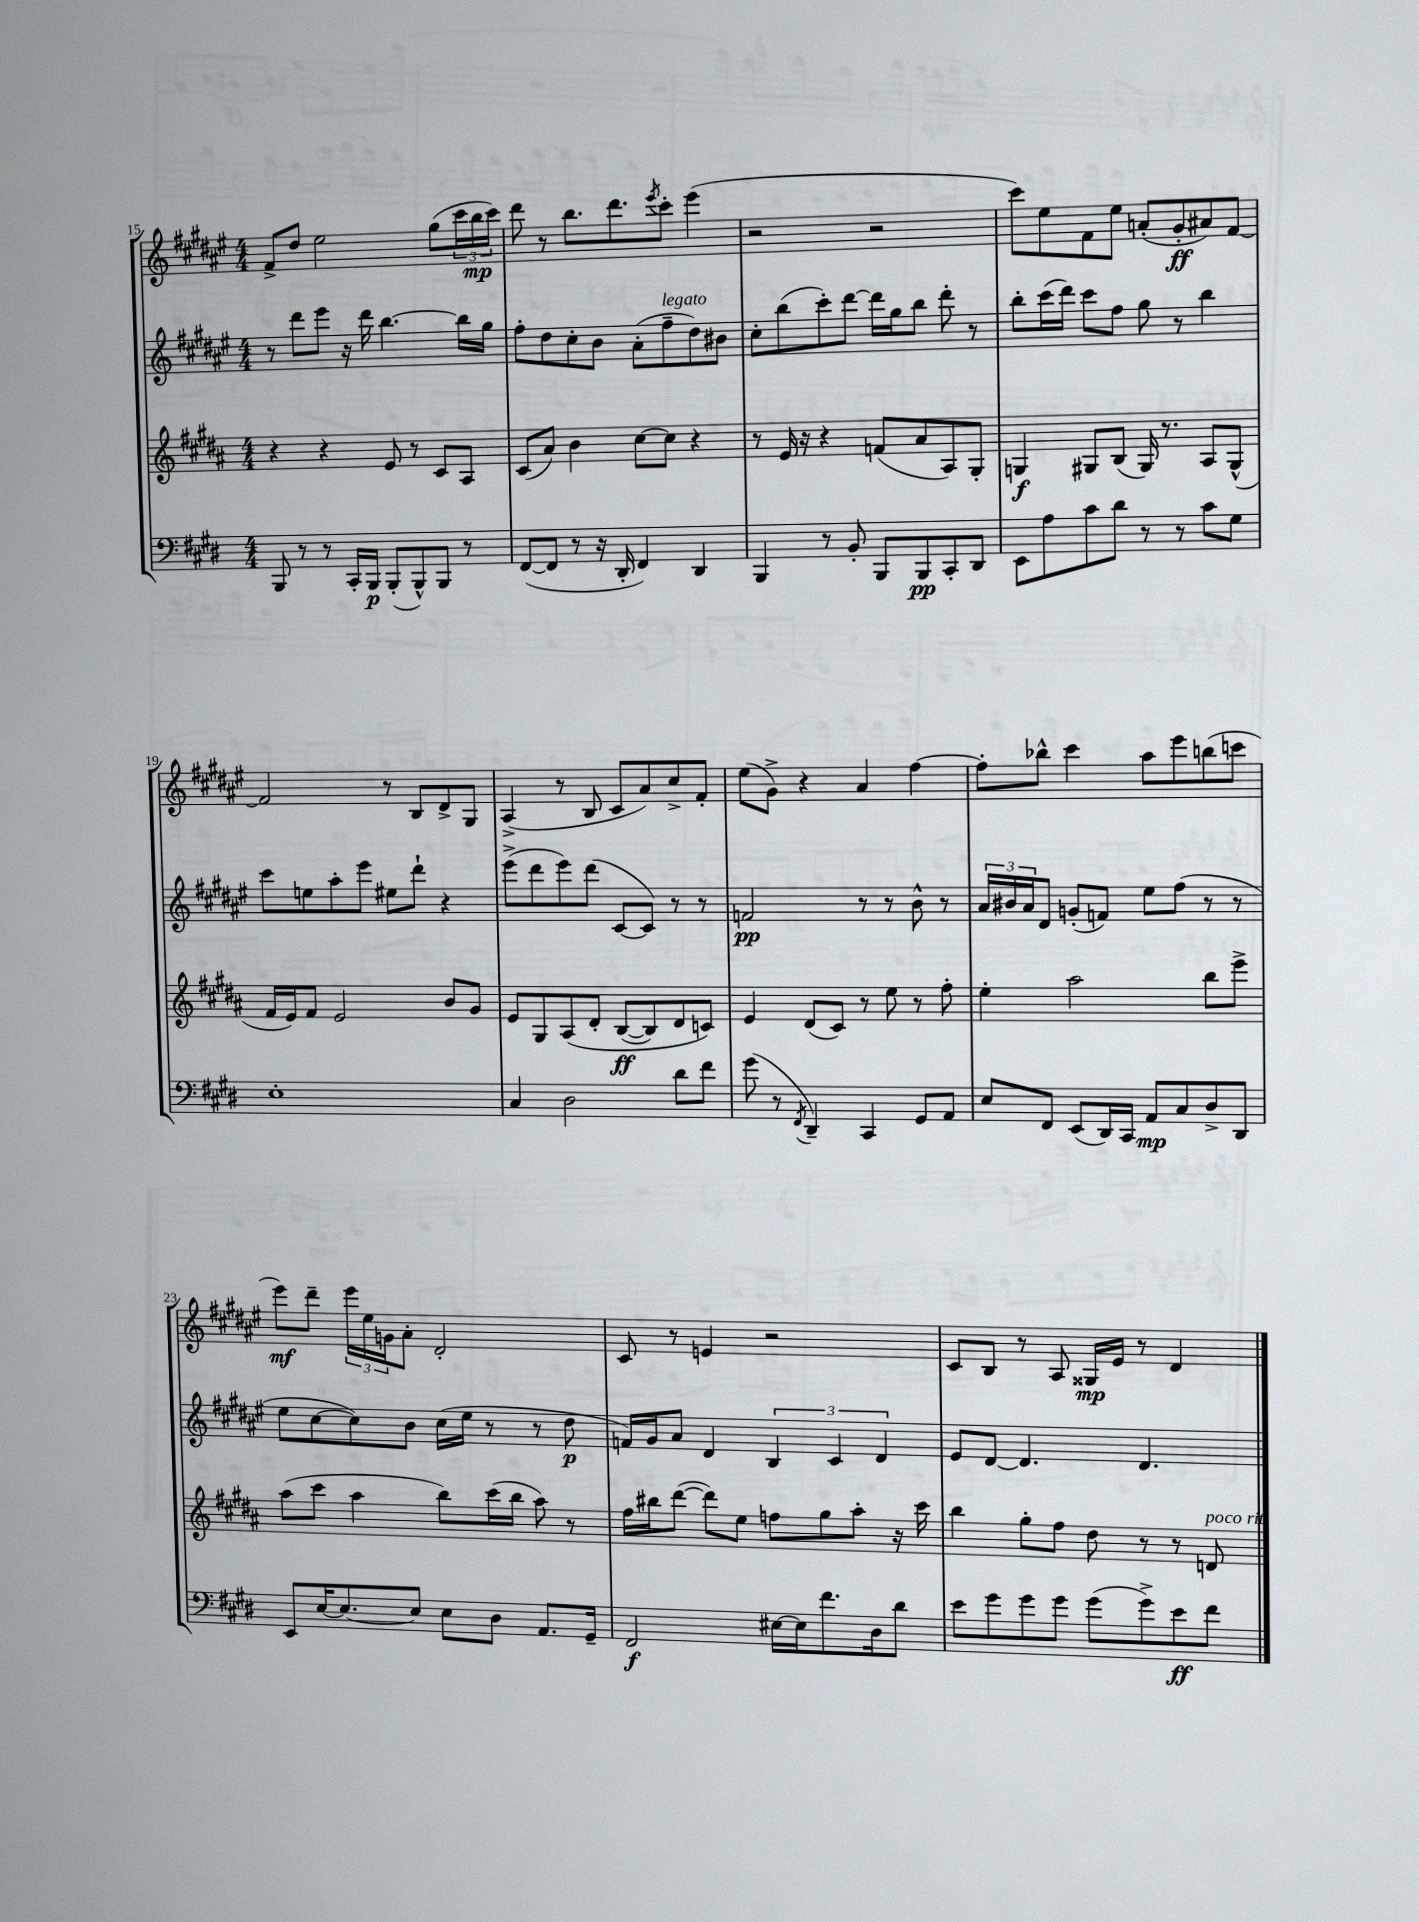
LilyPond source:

<<
\new StaffGroup <<
\new Staff = "s0" {
    \clef treble \key fis \major \numericTimeSignature \time 4/4
    fis'8-> dis''8 eis''2 gis''8( \tuplet 3/2 { cis'''16 b''16\mp cis'''16) } |
    dis'''8 r8 b''8. dis'''8. \acciaccatura { eis'''8 } cis'''8-. eis'''4( |
    r2 r2 |
    cis'''8) eis''8 fis'8 eis''8 a'8-.( gis'8-.\ff ais'8) fis'8~ |
    fis'2 r8 b8 dis'8-> gis8 |
    ais4->( r8 b8 cis'8 ais'8) cis''8-> fis'8-. |
    eis''8( gis'8->) r4 ais'4 fis''4~ |
    fis''8-. bes''8-^ cis'''4 ais''8 eis'''8 b''8( c'''8 |
    eis'''8\mf) dis'''8-- \tuplet 3/2 { eis'''16 eis''16 g'16 } ais'8-. dis'2-. |
    cis'8 r8 e'4 r2 |
    cis'8 b8 r8 ais8 gisis16\mp eis'16 r8 dis'4 \bar "|." |
}
\new Staff = "s1" {
    \clef treble \key fis \major \numericTimeSignature \time 4/4
    r8 dis'''8 eis'''8 r16 dis'''16 b''4.~ b''16 gis''16 |
    fis''8-. dis''8 cis''8-. b'8 ais'8-.( fis''8--^\markup { \italic "legato" } dis''8) bis'8 |
    cis''8-. b''8( cis'''8-.) dis'''8~ dis'''16 gis''16 b''8 dis'''8-. r8 |
    b''8-. cis'''16( dis'''16) cis'''8 fis''8 gis''8 r8 b''4 |
    cis'''8 e''8 ais''8-. eis'''8 eis''8 dis'''8-! r4 |
    eis'''8->( dis'''8 eis'''8) dis'''8( cis'8~ cis'8) r8 r8 |
    f'2\pp r8 r8 b'8-^ r8 |
    \tuplet 3/2 { ais'16 bis'16 ais'16 } dis'8 g'8-.( f'8) eis''8 fis''8( r8 r8 |
    eis''8 cis''8~ cis''8) b'8 cis''16( eis''16 r8 r8 dis''8\p |
    f'16) gis'16 ais'8 dis'4 \tuplet 3/2 { b4 cis'4 dis'4 } |
    eis'8 dis'8~ dis'4. dis'4. \bar "|." |
}
\new Staff = "s2" {
    \clef treble \key b \major \numericTimeSignature \time 4/4
    r4 r4 e'8 r8 cis'8 ais8 |
    cis'8( ais'8) b'4 cis''8~ cis''8 r4 |
    r8 e'16 r16 r4 f'8( ais'8 ais8) gis8-. |
    g4\f gis8 b8( gis16) r8. ais8 gis8-^( |
    fis'16 e'16) fis'8 e'2 b'8 gis'8 |
    e'8 gis8 ais8\( dis'8-. b8~\ff( b8) dis'8 c'8\) |
    e'4 dis'8( cis'8) r8 e''8 r8 fis''8-. |
    e''4-. ais''2 b''8 e'''8-> |
    ais''8( cis'''8 ais''4 b''8) cis'''16( b''16 ais''8) r8 |
    fis''16 bis''16 dis'''8~( dis'''8) e''8 f''8 gis''8 ais''8-. r16 cis'''16 |
    b''4 gis''8-. fis''8 dis''8 r8 r8 d'8^\markup { \italic "poco rit." } \bar "|." |
}
\new Staff = "s3" {
    \clef bass \key e \major \numericTimeSignature \time 4/4
    b,,8 r8 r8 cis,16-. b,,16\p b,,8-.( b,,8-^) b,,8 r8 |
    fis,8~( fis,8 r8 r16 dis,16-. fis,4) dis,4 |
    b,,4 r8 b,8-. b,,8 b,,8\pp cis,8-. dis,8 |
    e,8 a8 cis'8 dis'8 r8 r8 cis'8 gis8 |
    e1-. |
    cis4 dis2 dis'8 fis'8 |
    gis'8( r8 \acciaccatura { fis,8 } dis,4--) cis,4 gis,8 a,8 |
    e8 fis,8 e,8( dis,16) cis,16 a,8\mp cis8 dis8-> dis,8 |
    e,8 e16~ e8.~ e8 e8 dis8 a,8. gis,16-- |
    fis,2\f eis16~ eis16 fis'8. dis16 dis'8 |
    e'8 gis'8 gis'8 gis'8 gis'8( gis'8->) e'8\ff fis'8 \bar "|." |
}
>>
>>
\layout { \context { \Score currentBarNumber = #15 } }
